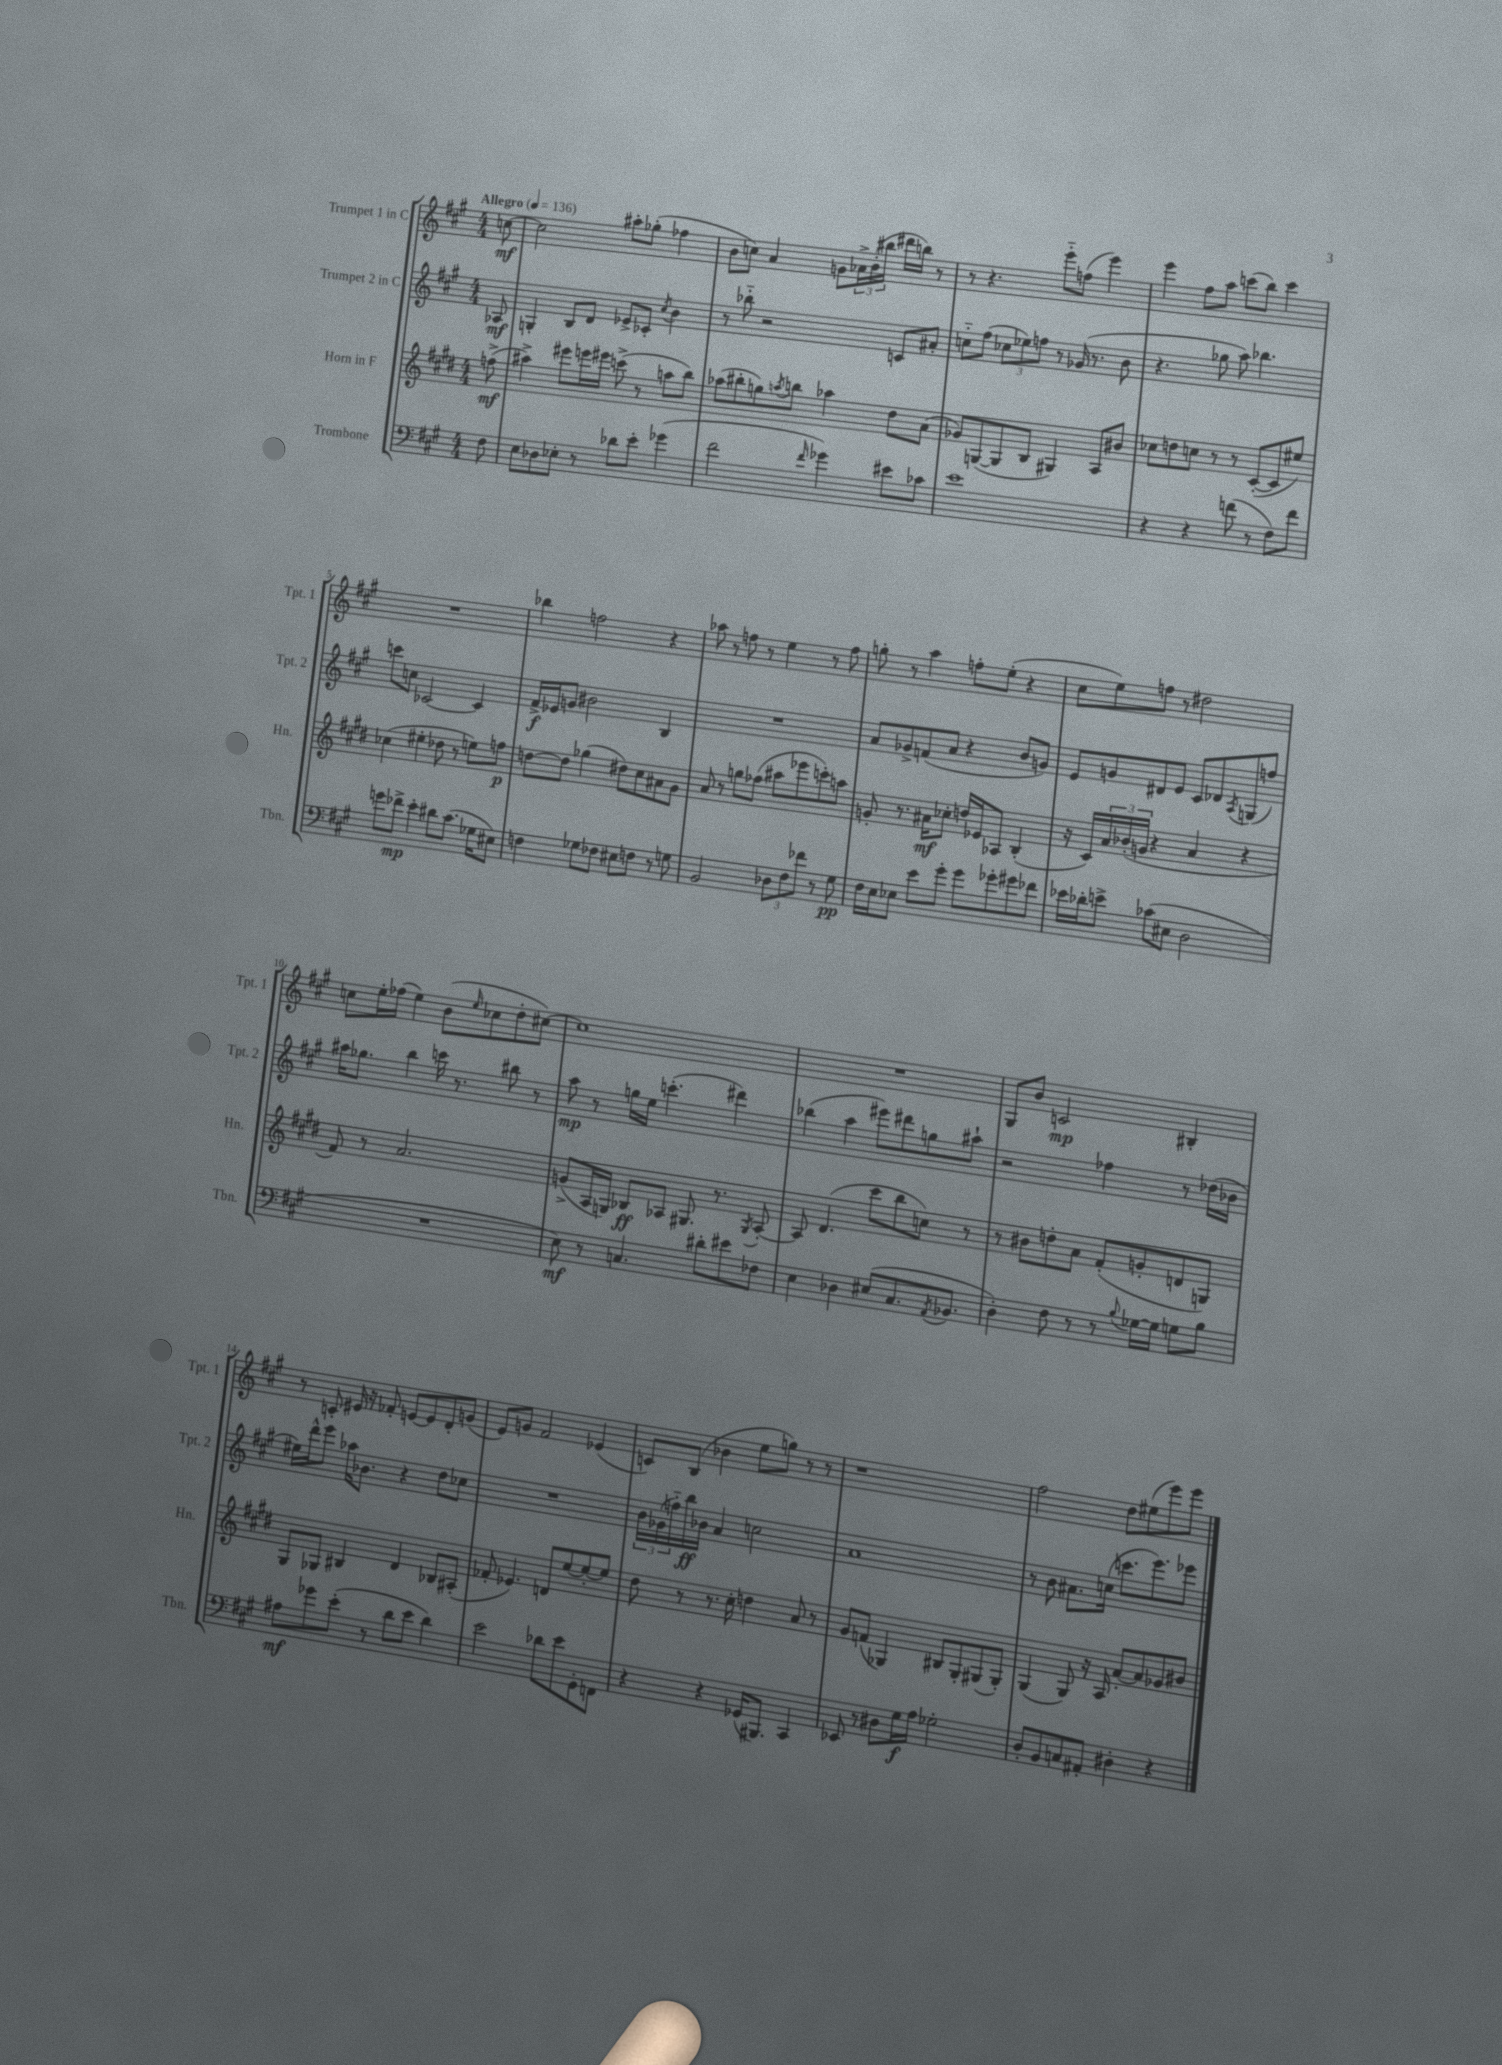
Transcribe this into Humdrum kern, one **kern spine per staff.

**kern	**kern	**kern	**kern
*staff4	*staff3	*staff2	*staff1
*clefF4	*clefG2	*clefG2	*clefG2
*k[f#c#g#]	*k[f#c#g#d#]	*k[f#c#g#]	*k[f#c#g#]
*M4/4	*M4/4	*M4/4	*M4/4
*MM136	*MM136	*MM136	*MM136
8F#	(8ff^	8A-	[8cc
=	=	=	=
8E	4aa#^)	4G'	2cc]
8D-	.	.	.
8E-'	8eee#	8B	.
8r	16eee	8d	.
.	16eee#	.	.
8d-	(8ccc^	8e-^	8aa#'
8e'	8r	8c-'	(8gg-'
.	.	8qcc#	.
(4g-	8aa	4b	4ff-
.	8bb)	.	.
=	=	=	=
2f#	(8aa-	8r	8b
.	8bb#'	8bb-'~	8cc)
.	8gg)	2r	4a
.	8qaa	.	.
.	8bb	.	.
16qqf#	.	.	.
4g-)	4aa-	.	8g
.	.	.	24a-^
.	.	.	(24b'
.	.	.	24bb#
8e#	8dd#	8c	16ddd#
.	.	.	16bb)
8c-	(8a	8a#'	8r
=	=	=	=
1e	8g-)	8cc'~	8r
.	([8G	(8ff#	4.r
.	8G]	12cc-	.
.	.	12ee-)	.
.	8B	.	.
.	.	12ff	.
.	4G#)	8r	8eee'~
.	.	(16g-	(8ff
.	.	8.r	.
.	8A	.	4eee)
.	8b#	8b	.
=	=	=	=
4r	8cc-	4.r	4eee
.	8dd	.	.
4r	8cc	.	8ff#
.	8r	8gg-	8aa
(8f	8r	8aa)	(8ccc
8r	([8c#'	4.bb-	8bb)
8F#)	8c#]	.	4ccc
8f	8ee#)	.	.
=	=	=	=
8g	(4cc-	8ccc	1r
8f-^	.	8cc	.
4e'	4ee#'	[2c-	.
8d#	8dd-	.	.
(8.c#	8r	.	.
.	8ee)	4c-]	.
16G-	.	.	.
8E#)	8ff	.	.
=	=	=	=
4F	[8dd	16f#^	4bb-
.	.	16e-	.
.	8dd]	8g	.
8G-	(4gg-	2b#	2ff
8F-	.	.	.
8E#	8dd#)	.	.
8F	8cc#	.	.
8r	8a#	4B	4r
8G	8g#	.	.
=	=	=	=
2BB	8a	1r	8aa-
.	8r	.	8r
.	8gg	.	8ff
.	(8ff-	.	8r
12D-	8aa#	.	4ee
12F#	.	.	.
.	8eee-	.	.
12f-	.	.	.
8r	8ccc')	.	8r
8G#	8aa	.	8ff
=	=	=	=
16F#	8g'	8a	8gg'
16E	.	.	.
8E-	8.r	8g-^	8r
8e	.	(8f	4aa
.	16a#	.	.
8g#'	8cc-'	8a	.
8g#	16dd	4r	8ff'
.	16e-	.	.
8g-'	8A-	.	(8ee'
8g#	(4B'	8b	4r
8f-	.	8g)	.
=	=	=	=
16e-	16r	8e	8cc#
16d-'	16c#)	.	.
8e^	24a	8g	8ee)
.	(24b-'	.	.
.	24g	.	.
(8c-	4r	8d#	8ff
8E#	.	8e	8r
2D	4a	8c#	2dd#
.	.	8d-	.
.	.	8qA	.
.	4r	(8G	.
.	.	8ff)	.
=	=	=	=
1r	8f#)	16aa#	8cc
.	.	8.gg-	.
.	8r	.	16ee'
.	.	.	(16ff-
.	2.a	4bb	4ee)
.	.	16ccc	(8b
.	.	8.r	.
.	.	.	16qqee
.	.	.	8cc-
.	.	8bb#	8dd'
.	.	8r	[8cc#)
=	=	=	=
8E)	(8g^	8aa	1cc#]
8r	16A	8r	.
.	16G)	.	.
4.C	8B-	16gg	.
.	.	16ee	.
.	8A-	(4.ccc'	.
.	8.G#	.	.
8d#'	.	.	.
.	8.r	.	.
8e#	.	4ddd#)	.
.	8qG#	.	.
8F-	[8A-'	.	.
=	=	=	=
4E	8A-]	(4bb-	1r
.	(4.d#	.	.
4D-	.	4aa	.
(8E#	8ccc#	8eee#)	.
8.C#	8bb	8ddd#	.
.	8cc)	8gg	.
8qAA	.	.	.
8.BB-	.	.	.
.	8r	8aa#`	.
=	=	=	=
4D')	8r	2r	8G#
.	8b#	.	8b
8F#	8dd'	.	2c
8r	8a	.	.
8r	(8f#'	4ff-	.
8qqB	.	.	.
[16G-	8g'	.	.
16G-]	.	.	.
8G	8d	8r	4B#'
8B	8G)	(16dd-	.
.	.	16b-	.
=	=	=	=
8A#	8G#	16ee#)	8r
.	.	16ddd^^	.
8g-	8G-	8eee	8c'
(8e'	4B#	16aa-	16e#
.	.	8.b-	16r
8r	.	.	8f-'
8d	4d#	4r	[8e
8e	.	.	8e]
4d)	8B-	8dd	8d'
.	(8A#'	8cc-	(8g
=	=	=	=
2e	8f-'	1r	8e)
.	4.e-)	.	8g
.	.	.	2f#
8d-	8d	.	.
8e	[8ee	.	.
8GG#'	8ee'_	.	(4e-
8FF	8ee]	.	.
=	=	=	=
4r	8dd#	24b	8c)
.	.	(24g-	.
.	.	24ff'~)	.
.	8r	16bb	(8B
.	.	16b-	.
4r	8.r	4a	4b-
.	16cc#'	.	.
(16GG-	4dd	2cc	8ee
8.BBB#)	.	.	.
.	.	.	8gg)
4CC#	8a	.	8r
.	8r	.	8r
=	=	=	=
8EE-	8g#	1a	1r
8r	(8f	.	.
8D#	4G-)	.	.
16G#	.	.	.
16A	.	.	.
2G-'	8B#	.	.
.	8G-'	.	.
.	(8G#	.	.
.	8G#')	.	.
=	=	=	=
8D'	(4G#	8r	2ff#
8BB	.	8b	.
8C	8G#)	8.a#	.
8AA#'	16r	.	.
.	16A	(16cc	.
4D#'	[8a'	8.ccc	8dd
.	8a]	.	(8ee#
.	.	8.eee)	.
4r	8g-	.	8eee)
.	8b#	8eee-	8eee
==	==	==	==
*-	*-	*-	*-
